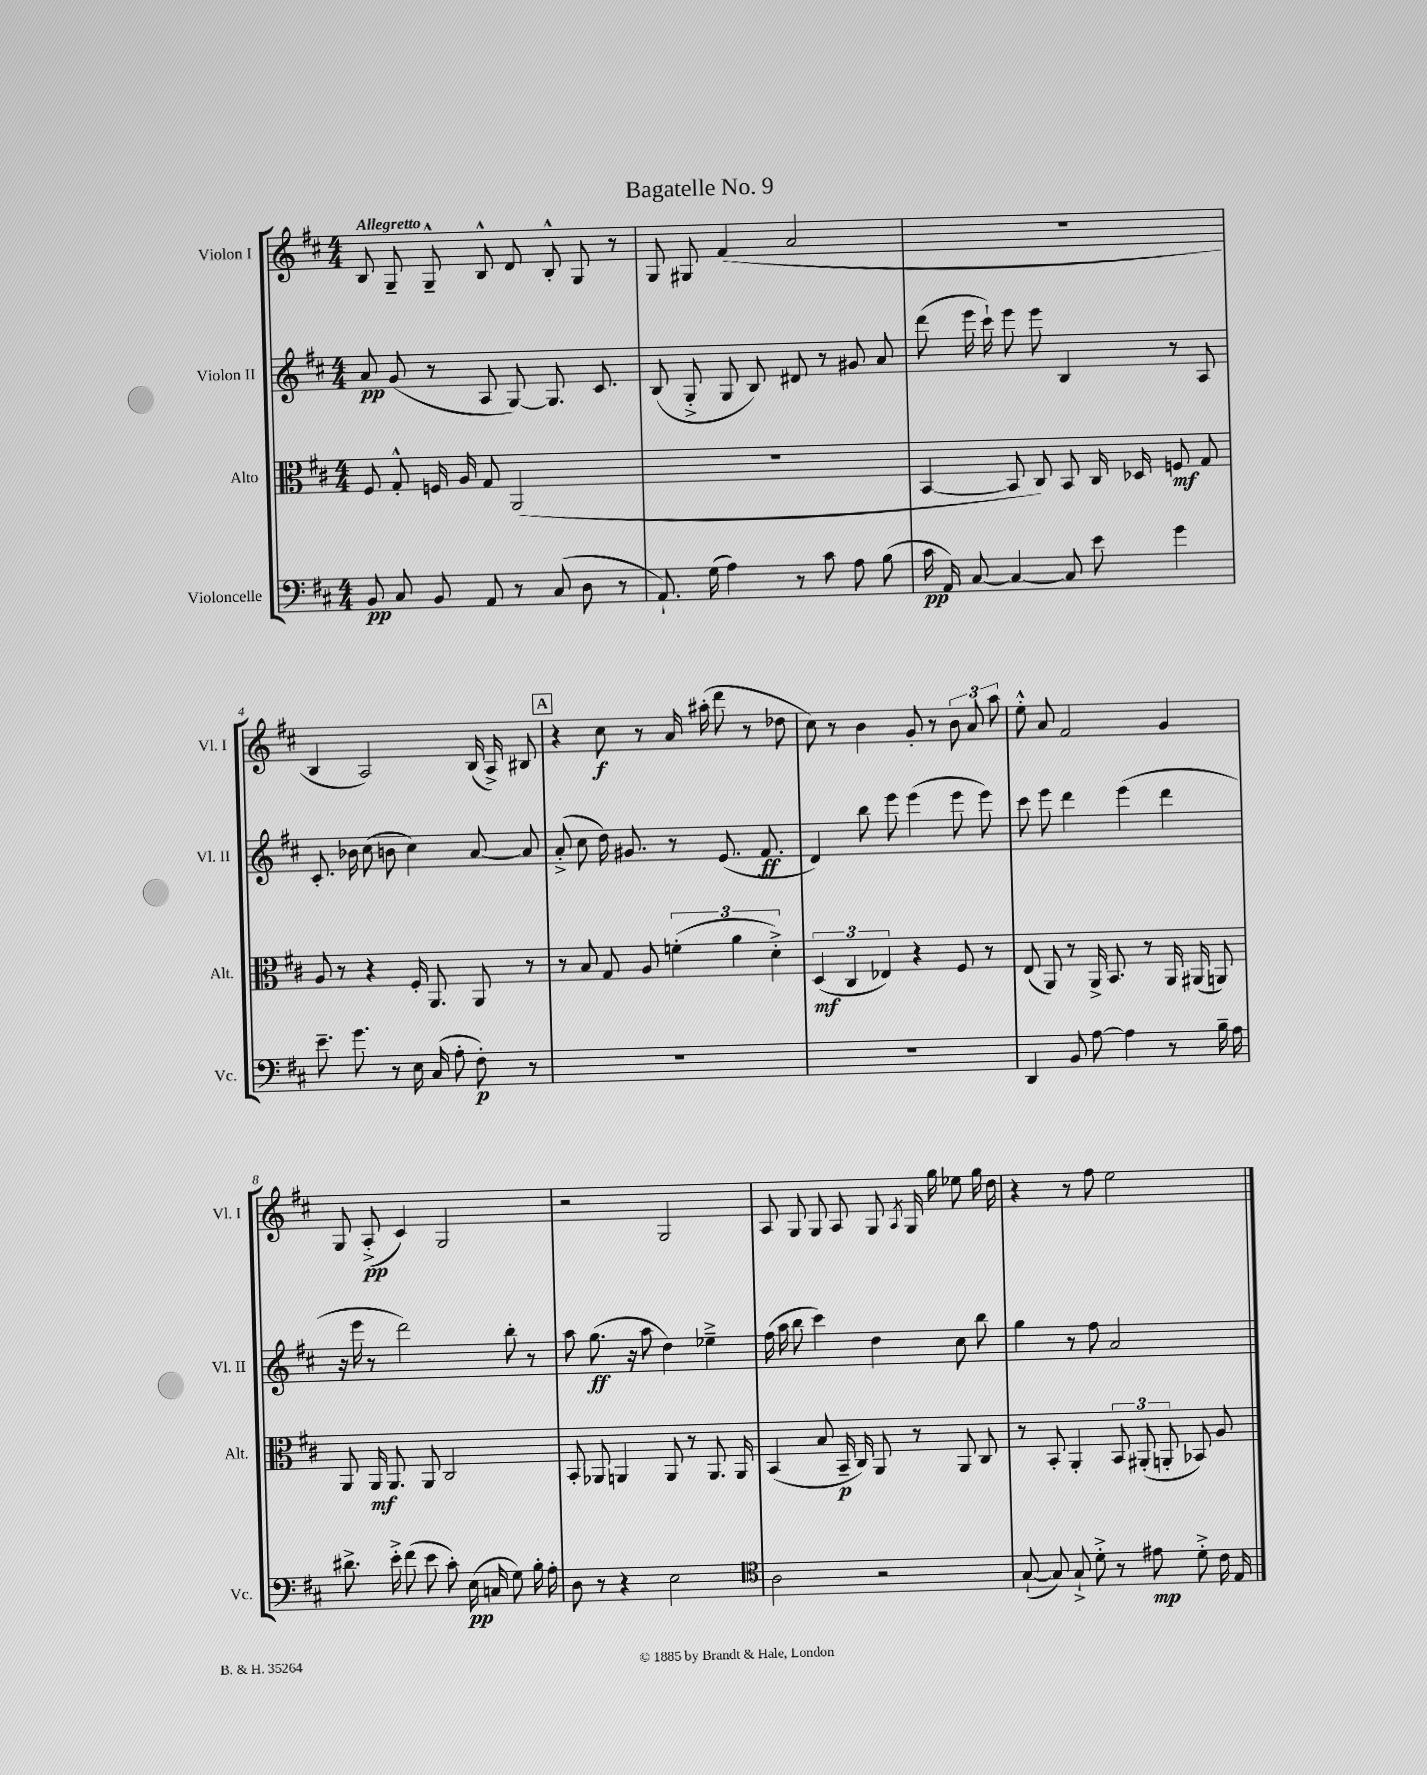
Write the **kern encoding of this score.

**kern	**dynam	**kern	**dynam	**kern	**dynam	**kern	**dynam
*part4	*part4	*part3	*part3	*part2	*part2	*part1	*part1
*staff4	*staff4	*staff3	*staff3	*staff2	*staff2	*staff1	*staff1
*I"Violoncelle	*	*I"Alto	*	*I"Violon II	*	*I"Violon I	*
*I'Vc.	*	*I'Alt.	*	*I'Vl. II	*	*I'Vl. I	*
*clefF4	*	*clefC3	*	*clefG2	*	*clefG2	*
*k[f#c#]	*	*k[f#c#]	*	*k[f#c#]	*	*k[f#c#]	*
*M4/4	*	*M4/4	*	*M4/4	*	*M4/4	*
=1	=1	=1	=1	=1	=1	=1	=1
!	!	!	!	!	!	!LO:TX:a:B:t=Allegretto	!
8BB/	pp	8F#/	.	8a/	pp	8B/	.
8C#/	.	8G'^^/	.	(8g/	.	8G~/	.
8BB/	.	16Fn/	.	8r	.	8G~^^/	.
.	.	16A/	.	.	.	.	.
8AA/	.	8G/	.	8A/	.	8B^^/	.
8r	.	(2AA/	.	[8G/)	.	8d/	.
(8C#/	.	.	.	8.G/]	.	8B'^^/	.
8D\	.	.	.	.	.	8G/	.
.	.	.	.	8.c#/	.	.	.
8r	.	.	.	.	.	8r	.
=2	=2	=2	=2	=2	=2	=2	=2
8.AA`/)	.	1r	.	(8B/	.	8G/	.
.	.	.	.	8G'^/	.	8G#X/	.
(16G\	.	.	.	.	.	.	.
4A\)	.	.	.	8G/	.	(4f#/	.
.	.	.	.	8B/)	.	.	.
8r	.	.	.	8d#X/	.	2a/	.
8c#\	.	.	.	8r	.	.	.
8A\	.	.	.	8g#X/	.	.	.
(8B\	.	.	.	8a/	.	.	.
=3	=3	=3	=3	=3	=3	=3	=3
16c#\	pp	[4BB/	.	(8ddd\	.	1r	.
16AA/)	.	.	.	.	.	.	.
[8C#/	.	.	.	16eee\	.	.	.
.	.	.	.	16ccc#`\)	.	.	.
4C#/_	.	8BB/]	.	8eee\	.	.	.
.	.	8C#/)	.	8eee\	.	.	.
8C#/]	.	8BB/	.	4B/	.	.	.
8e\	.	16C#/	.	.	.	.	.
.	.	16D-X/	.	.	.	.	.
4g\	.	8Fn/	mf	8r	.	.	.
.	.	8G/	.	8A/	.	.	.
!!LO:LB:g=z
=4	=4	=4	=4	=4	=4	=4	=4
8.e~\	.	8A/	.	8.c#'/	.	4B/	.
.	.	8r	.	.	.	.	.
8.g\	.	.	.	16b-X\	.	.	.
.	.	4r	.	(8cc#\	.	2A/)	.
8r	.	.	.	8bn\	.	.	.
16E\	.	16F#'/	.	4cc#\)	.	.	.
(16C#/	.	8.AA/	.	.	.	.	.
8A'\	.	.	.	.	.	.	.
8F#'\)	p	8AA/	.	[8a/	.	(16B/	.
.	.	.	.	.	.	16A^/)	.
8r	.	8r	.	8a/]	.	8B#X/	.
!!LO:REH:place=s1:t=A
=5	=5	=5	=5	=5	=5	=5	=5
1r	.	8r	.	(8a'^/	.	4r	.
.	.	8B/	.	8cc#\	.	.	.
.	.	8G/	.	16dd\)	.	8cc#\	f
.	.	.	.	8.g#X/	.	.	.
.	.	8A/	.	.	.	8r	.
.	.	(6fn'\	.	8r	.	16a/	.
.	.	.	.	.	.	(16aa#X'\	.
.	.	.	.	(8.e/	.	8ddd\	.
.	.	6a\	.	.	.	.	.
.	.	.	.	.	.	8r	.
.	.	.	.	8.f#/	ff	.	.
.	.	6d'^\)	.	.	.	.	.
.	.	.	.	.	.	8dd-X\	.
=6	=6	=6	=6	=6	=6	=6	=6
1r	.	(6D/	mf	4d/)	.	8cc#\)	.
.	.	.	.	.	.	8r	.
.	.	6C#/	.	.	.	.	.
.	.	.	.	8bb\	.	4b\	.
.	.	6E-X/)	.	.	.	.	.
.	.	.	.	8eee\	.	.	.
.	.	4r	.	(4eee\	.	8g'/	.
.	.	.	.	.	.	8r	.
.	.	8F#/	.	8eee\	.	12b\	.
.	.	.	.	.	.	12a/	.
.	.	8r	.	8eee\)	.	.	.
.	.	.	.	.	.	12aa\	.
=7	=7	=7	=7	=7	=7	=7	=7
4DD/	.	(8E/	.	8ccc#\	.	8ee'^^\	.
.	.	8AA/)	.	8eee\	.	8a/	.
8BB/	.	8r	.	4ddd\	.	2f#/	.
[8A\	.	16AA^/	.	.	.	.	.
.	.	8.BB/	.	.	.	.	.
4A\]	.	.	.	(4eee\	.	.	.
.	.	8r	.	.	.	.	.
8r	.	16AA/	.	4ddd\	.	4g/	.
.	.	(16AA#X/	.	.	.	.	.
16B~\	.	8AAn/)	.	.	.	.	.
16A\	.	.	.	.	.	.	.
!!LO:LB:g=z
=8	=8	=8	=8	=8	=8	=8	=8
8.d#X^\	.	8AA/	.	16r	.	8G/	.
.	.	.	.	16eee\	.	.	.
.	.	16AA/	mf	8r	.	(8A'^/	pp
16e'^\	.	8.AA/	.	.	.	.	.
(8f#\	.	.	.	2ddd\)	.	4c#/)	.
8e\	.	8AA/	.	.	.	.	.
8c#'\)	.	2C#/	.	.	.	2G/	.
(16E\	pp	.	.	.	.	.	.
16Cn/	.	.	.	.	.	.	.
8G\)	.	.	.	8bb'\	.	.	.
16B'\	.	.	.	8r	.	.	.
16A'\	.	.	.	.	.	.	.
=9	=9	=9	=9	=9	=9	=9	=9
8D\	.	8BB'/	.	8aa\	.	2r	.
8r	.	8AA-X/	.	(8.gg\	ff	.	.
4r	.	4AAn/	.	.	.	.	.
.	.	.	.	16r	.	.	.
.	.	.	.	8aa\	.	.	.
2E\	.	8AA/	.	4dd\)	.	2G/	.
.	.	8r	.	.	.	.	.
.	.	8.AA/	.	4ee-X~^\	.	.	.
.	.	16AA/	.	.	.	.	.
=10	=10	=10	=10	=10	=10	=10	=10
*clefC4	*	*	*	*	*	*	*
2A\	.	(4BB/	.	(16ff#\	.	8A/	.
.	.	.	.	16aa\	.	.	.
.	.	.	.	8bb\	.	8G/	.
.	.	8B/	.	4ccc#\)	.	8G/	.
.	.	16BB~/	p	.	.	8A/	.
.	.	16C#/)	.	.	.	.	.
2r	.	8AA/	.	4dd\	.	8G/	.
.	.	.	.	.	.	8qA/	.
.	.	8r	.	.	.	16G/	.
.	.	.	.	.	.	16gg\	.
.	.	8AA/	.	8cc#\	.	8ee-X\	.
.	.	8C#/	.	8bb\	.	16gg\	.
.	.	.	.	.	.	16dd\	.
=11	=11	=11	=11	=11	=11	=11	=11
([8G`/	.	8r	.	4gg\	.	4r	.
8G/])	.	8BB'/	.	.	.	.	.
8G`^/	.	4AA'/	.	8r	.	8r	.
8d'^\	.	.	.	8ff#\	.	8ff#\	.
8r	.	12BB/	.	2a/	.	2ee\	.
.	.	(12AA#X'/	.	.	.	.	.
8e#X\	mp	.	.	.	.	.	.
.	.	12AAn'/	.	.	.	.	.
8d'^\	.	8BB-X/)	.	.	.	.	.
16c#\	.	8A/	.	.	.	.	.
16E/	.	.	.	.	.	.	.
==	==	==	==	==	==	==	==
*-	*-	*-	*-	*-	*-	*-	*-
